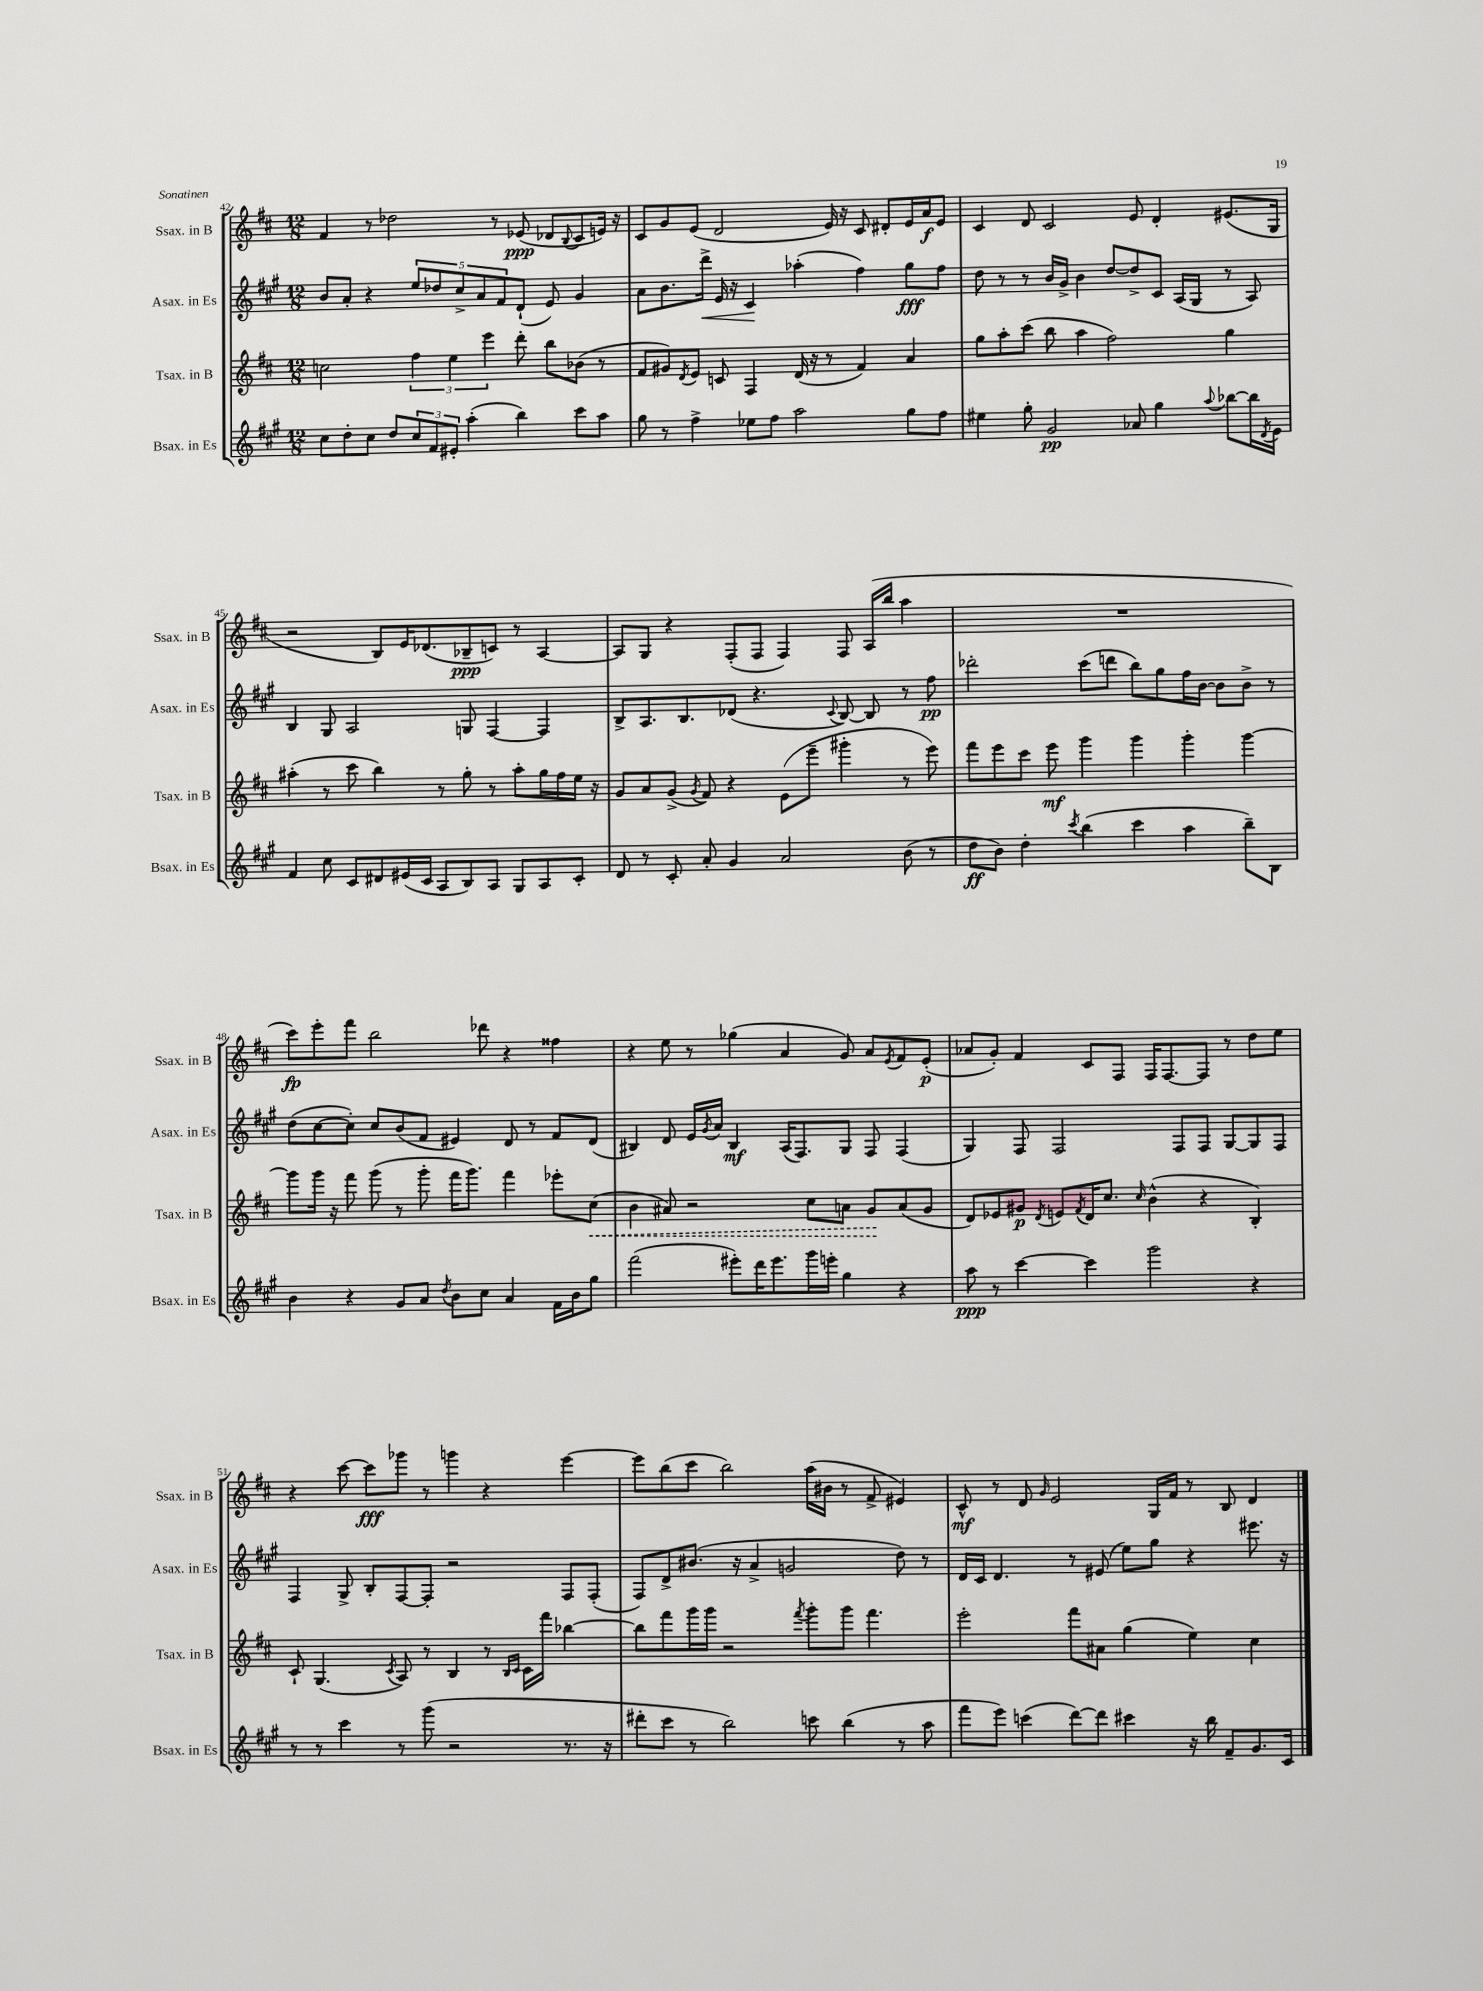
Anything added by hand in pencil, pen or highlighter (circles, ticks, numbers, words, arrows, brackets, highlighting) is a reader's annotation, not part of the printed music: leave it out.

**kern	**dynam	**kern	**dynam	**kern	**dynam	**kern	**dynam
*part4	*part4	*part3	*part3	*part2	*part2	*part1	*part1
*staff4	*staff4	*staff3	*staff3	*staff2	*staff2	*staff1	*staff1
*I"Bsax. in Es	*	*I"Tsax. in B	*	*I"Asax. in Es	*	*I"Ssax. in B	*
*I'Bsax. in Es	*	*I'Tsax. in B	*	*I'Asax. in Es	*	*I'Ssax. in B	*
*clefG2	*	*clefG2	*	*clefG2	*	*clefG2	*
*k[f#c#g#]	*	*k[f#c#]	*	*k[f#c#g#]	*	*k[f#c#]	*
*M12/8	*	*M12/8	*	*M12/8	*	*M12/8	*
=42	=42	=42	=42	=42	=42	=42	=42
8cc#\L	.	2ccn\	.	8b/L	.	4f#/	.
8dd'\	.	.	.	8a'/J	.	.	.
8cc#\J	.	.	.	4r	.	8r	.
8dd/L	.	.	.	.	.	2dd-X\	.
12cc#/	.	6ff#\	.	10ee/L	.	.	.
12f#/	.	.	.	.	.	.	.
.	.	.	.	10dd-X/	.	.	.
12e#X'/J	.	6ee\	.	.	.	.	.
.	.	.	.	10cc#^/	.	.	.
(4aa'\	.	.	.	.	.	.	.
.	.	.	.	10a/	.	.	.
.	.	6eee\	.	.	.	.	.
.	.	.	.	.	.	8r	.
.	.	.	.	10f#/	.	.	.
4bb\)	.	8ddd'\	.	(8d`/J	.	(8e-X/	ppp
.	.	8bb\L	.	8e/)	.	8d-X/L	.
.	.	.	.	.	.	8qqB/	.
8ccc#\L	.	(8b-X\J	.	4g#/	.	8c#/	.
8aa\J	.	8r	.	.	.	16en/Jk)	.
.	.	.	.	.	.	16r	.
=43	=43	=43	=43	=43	=43	=43	=43
8gg#\	.	8f#/L	.	8a\L	.	8c#/L	.
8r	.	8g#X/)	.	8.b\	.	8g/	.
.	.	8qd/	.	.	.	.	.
4ff#^\	.	8e/J	.	.	.	(8e/J	.
!	!	!	!	!	!LO:HP:b	!	!
.	.	.	.	16ddd^\Jk	<	.	.
.	.	8cn/	.	16e/	.	2d/	.
.	.	.	.	16r	.	.	.
8ee-X\L	.	4F#/	.	4c#/	.	.	.
8ff#\J	.	.	.	.	.	.	.
2aa\	.	(16d/	.	(4aa-X'\	[	.	.
.	.	16r	.	.	.	.	.
.	.	8r	.	.	.	16e/)	.
.	.	.	.	.	.	16r	.
.	.	4f#/)	.	4ff#\)	.	8c#/	.
.	.	.	.	.	.	8d#X'/L	.
8gg#\L	.	4a/	.	8gg#\L	fff	16e/L	.
.	.	.	.	.	.	16a/J	f
8ff#\J	.	.	.	8ff#\J	.	8e/J	.
=44	=44	=44	=44	=44	=44	=44	=44
4ee#X\	.	8gg\L	.	8dd\	.	4c#/	.
.	.	8aa'\	.	8r	.	.	.
8gg#'\	.	(8ccc#\J	.	8r	.	8d/	.
2g#/	pp	8bb\	.	16b/LL	.	2c#/	.
.	.	.	.	16g#^/JJ	.	.	.
.	.	4aa\	.	4b\	.	.	.
.	.	2ff#\)	.	[8dd/L	.	.	.
8a-X/	.	.	.	8dd^/]	.	8e/	.
4gg#\	.	.	.	8c#/J	.	4d'/	.
.	.	.	.	(16A/LL	.	.	.
.	.	.	.	16G#/JJ	.	.	.
8qqaa/	.	.	.	.	.	.	.
[8bb-X\L	.	4gg\	.	8r	.	(8.e#X/L	.
16bb-\L]	.	.	.	8A/)	.	.	.
8qd/	.	.	.	.	.	.	.
16e\JJ	.	.	.	.	.	16G/Jk	.
!!LO:LB:g=z
=45	=45	=45	=45	=45	=45	=45	=45
4f#/	.	(4aa#X'\	.	4B/	.	2r	.
8cc#\	.	8r	.	8G#/	.	.	.
8c#/L	.	8ccc#\	.	2A/	.	.	.
8d#X/	.	4bb\)	.	.	.	8B/L)	.
(16e#X/L	.	.	.	.	.	16e/K	.
16c#/JJ	.	.	.	.	.	(8.d-X/	.
8A/L	.	8r	.	.	.	.	.
8B/)	.	8gg'\	.	8Gn/	.	8B-X~/	ppp
8A/J	.	8r	.	[4F#/	.	8cn/J)	.
8G#/L	.	8aa#'\L	.	.	.	8r	.
8A/	.	16gg\L	.	4F#/]	.	[4A/	.
.	.	16ff#\	.	.	.	.	.
8c#'/J	.	16ee\JJ	.	.	.	.	.
.	.	16r	.	.	.	.	.
=46	=46	=46	=46	=46	=46	=46	=46
8d/	.	8g/L	.	8B^/L	.	8A/L]	.
8r	.	8a/	.	8.A/	.	8G/J	.
8c#'/	.	(8g^/J	.	.	.	4r	.
.	.	.	.	8.B/	.	.	.
.	.	8qg/	.	.	.	.	.
8a'/	.	8f#/)	.	.	.	.	.
4g#/	.	4r	.	(8d-X/J	.	(8F#'/L	.
.	.	.	.	4.r	.	8F#/J	.
2a/	.	(8e\L	.	.	.	4F#/)	.
.	.	8eee~\J	.	.	.	.	.
.	.	.	.	8qqc#/	.	.	.
.	.	4ggg#X'\	.	[8B/)	.	8F#/	.
.	.	.	.	8B/]	.	(16A/LL	.
.	.	.	.	.	.	16bb/JJ	.
(8b\	.	8r	.	8r	.	4aa\	.
8r	.	8eee\)	.	8ff#\	pp	.	.
=47	=47	=47	=47	=47	=47	=47	=47
8dd\L	ff	8fff#\L	.	2ddd-X'\	.	1.r	.
8b\J)	.	8eee\	.	.	.	.	.
4dd'\	.	8ccc#\J	.	.	.	.	.
.	.	8eee\	mf	.	.	.	.
8qccc#/	.	.	.	.	.	.	.
(4bb\	.	4ggg\	.	(8ccc#\L	.	.	.
.	.	.	.	8dddn\J	.	.	.
4ccc#\	.	4ggg\	.	8bb\L)	.	.	.
.	.	.	.	8gg#\	.	.	.
4aa\	.	4ggg'\	.	16ff#\L	.	.	.
.	.	.	.	[16b\JJ	.	.	.
.	.	.	.	8b\L]	.	.	.
8bb~\L)	.	[4ggg\	.	8b^\J	.	.	.
8B\J	.	.	.	8r	.	.	.
!!LO:LB:g=z
=48	=48	=48	=48	=48	=48	=48	=48
4b\	.	8ggg\L]	.	(8dd\L	.	8ccc#\L)	fp
.	.	16ggg\Jk	.	[8cc#\	.	8eee'\	.
.	.	16r	.	.	.	.	.
4r	.	8fff#\	.	8cc#'\J])	.	8fff#\J	.
.	.	(8ggg\	.	8cc#/L	.	2bb\	.
8g#/L	.	8r	.	(8b/	.	.	.
8a/J	.	8ggg'\	.	8f#/J	.	.	.
8qdd/	.	.	.	.	.	.	.
8b\L	.	16fff#\KL	.	4e#X/)	.	.	.
.	.	8.ggg\J)	.	.	.	.	.
8cc#\J	.	.	.	.	.	8ddd-X\	.
4a/	.	4fff#\	.	8d/	.	4r	.
.	.	.	.	8r	.	.	.
16f#\LL	.	8eee-X'\L	.	8f#/L	.	4ff##X\	.
16b\J	.	.	.	.	.	.	.
!	!	!	!LO:HP:b	!	!	!	!
8gg#\J	.	(8cc#\J	<	(8d/J	.	.	.
=49	=49	=49	=49	=49	=49	=49	=49
(2fff#\	.	4b\	.	4B#X/)	.	4r	.
.	.	8a#X/)	.	8d/	.	8ee\	.
.	.	2r	.	16e/LL	.	8r	.
.	.	.	.	8qg#/	.	.	.
.	.	.	.	16a/JJ	.	.	.
8eee#X'\L)	.	.	.	4B#/	mf	(4gg-X\	.
16ddd\K	.	.	.	.	.	.	.
8.eee#\	.	.	.	.	.	.	.
.	.	.	.	(16A/KL	.	4a/	.
.	.	.	.	8.F#/)	.	.	.
16ggg#\L	.	8cc#\L	.	.	.	.	.
16eeen'\JJ	.	.	.	.	.	.	.
4gg#\	.	8an\J	.	8G#/J	.	8g/)	.
.	.	8g/L	.	8F#/	.	8a/L	.
.	.	.	.	.	.	8qe/	.
4r	.	(8a/	[	(4F#/	.	8f#/	.
.	.	8g/J	.	.	.	(8e'/J	p
=50	=50	=50	=50	=50	=50	=50	=50
8aa\	ppp	8d/L)	.	4G#/)	.	8a-X/L	.
8r	.	8e-X/	.	.	.	8g'/J)	.
[4ccc#\	.	8g#X/J	p	8F#/	.	4f#/	.
.	.	8qd/	.	.	.	.	.
.	.	8en/L	.	2F#/	.	.	.
.	.	8qf#/	.	.	.	.	.
4ccc#\]	.	16d/K	.	.	.	8c#/L	.
.	.	8.cc#/J	.	.	.	.	.
.	.	.	.	.	.	8F#/J	.
.	.	16qqcc#/	.	.	.	.	.
2ggg#\	.	(4b^^\	.	.	.	16F#/KL	.
.	.	.	.	.	.	[8.F#/	.
.	.	.	.	8F#/L	.	.	.
.	.	4r	.	8F#/J	.	8F#/J]	.
.	.	.	.	[8G#/L	.	8r	.
4r	.	4B'/)	.	8G#/]	.	8dd\L	.
.	.	.	.	8F#/J	.	8ee\J	.
!!LO:LB:g=z
=51	=51	=51	=51	=51	=51	=51	=51
8r	.	8c#`/	.	4F#/	.	4r	.
8r	.	(4.G/	.	.	.	.	.
4ccc#\	.	.	.	8G#^/	.	[8ccc#\	.
.	.	.	.	8B'/L	.	8ccc#\L]	fff
.	.	8qc#/	.	.	.	.	.
8r	.	8A/)	.	[8F#/	.	8ggg-X\J	.
(8ggg#\	.	8r	.	8F#'/J]	.	8r	.
2r	.	4B/	.	2r	.	4gggn\	.
.	.	8r	.	.	.	4r	.
.	.	16qqB/LL	.	.	.	.	.
.	.	16qqc#/JJ	.	.	.	.	.
.	.	16c#\LL	.	.	.	.	.
.	.	16fff#\JJ	.	.	.	.	.
8.r	.	[4bb-X\	.	8F#/L	.	[4eee\	.
.	.	.	.	(8F#'/J	.	.	.
16r	.	.	.	.	.	.	.
=52	=52	=52	=52	=52	=52	=52	=52
8ddd#X'\L	.	8bb-\L]	.	8F#/L)	.	8eee\L]	.
8ccc#\J	.	8fff#\	.	8d^/	.	(8bb\	.
8r	.	16ggg\L	.	(8.b#X/J	.	8ccc#\J	.
.	.	16ggg\JJ	.	.	.	.	.
2bb\)	.	2r	.	.	.	2bb\)	.
.	.	.	.	16r	.	.	.
.	.	.	.	4a^/	.	.	.
.	.	.	.	2gn/	.	.	.
.	.	8qfff#/	.	.	.	.	.
8cccn\	.	8ggg'\L	.	.	.	(16aa\LL	.
.	.	.	.	.	.	16b#X\JJ	.
(4bb\	.	8ggg\J	.	.	.	8r	.
.	.	4.fff#\	.	.	.	8f#^/	.
8r	.	.	.	8dd\)	.	4e#X/)	.
8aa\	.	.	.	8r	.	.	.
=53	=53	=53	=53	=53	=53	=53	=53
8fff#\L	.	2eee'\	.	16d/LL	.	8c#^^/	mf
.	.	.	.	16c#/JJ	.	.	.
8eee\J)	.	.	.	4.d/	.	8r	.
(4cccn\	.	.	.	.	.	8d/	.
.	.	.	.	.	.	16qqg/	.
.	.	.	.	.	.	2e/	.
[8ddd\L)	.	8fff#\L	.	8r	.	.	.
8ddd\J]	.	8a#X\J	.	(8e#X/	.	.	.
4ccc#X\	.	(4gg\	.	8ee\L)	.	.	.
.	.	.	.	8gg#\J	.	16G/LL	.
.	.	.	.	.	.	16f#/JJ	.
16r	.	4ee\)	.	4r	.	8r	.
16bb\	.	.	.	.	.	.	.
8f#~/L	.	.	.	.	.	8B/	.
8.g#/	.	4cc#\	.	8.eee#X\	.	4d/	.
16c#/Jk	.	.	.	16r	.	.	.
==	==	==	==	==	==	==	==
*-	*-	*-	*-	*-	*-	*-	*-
